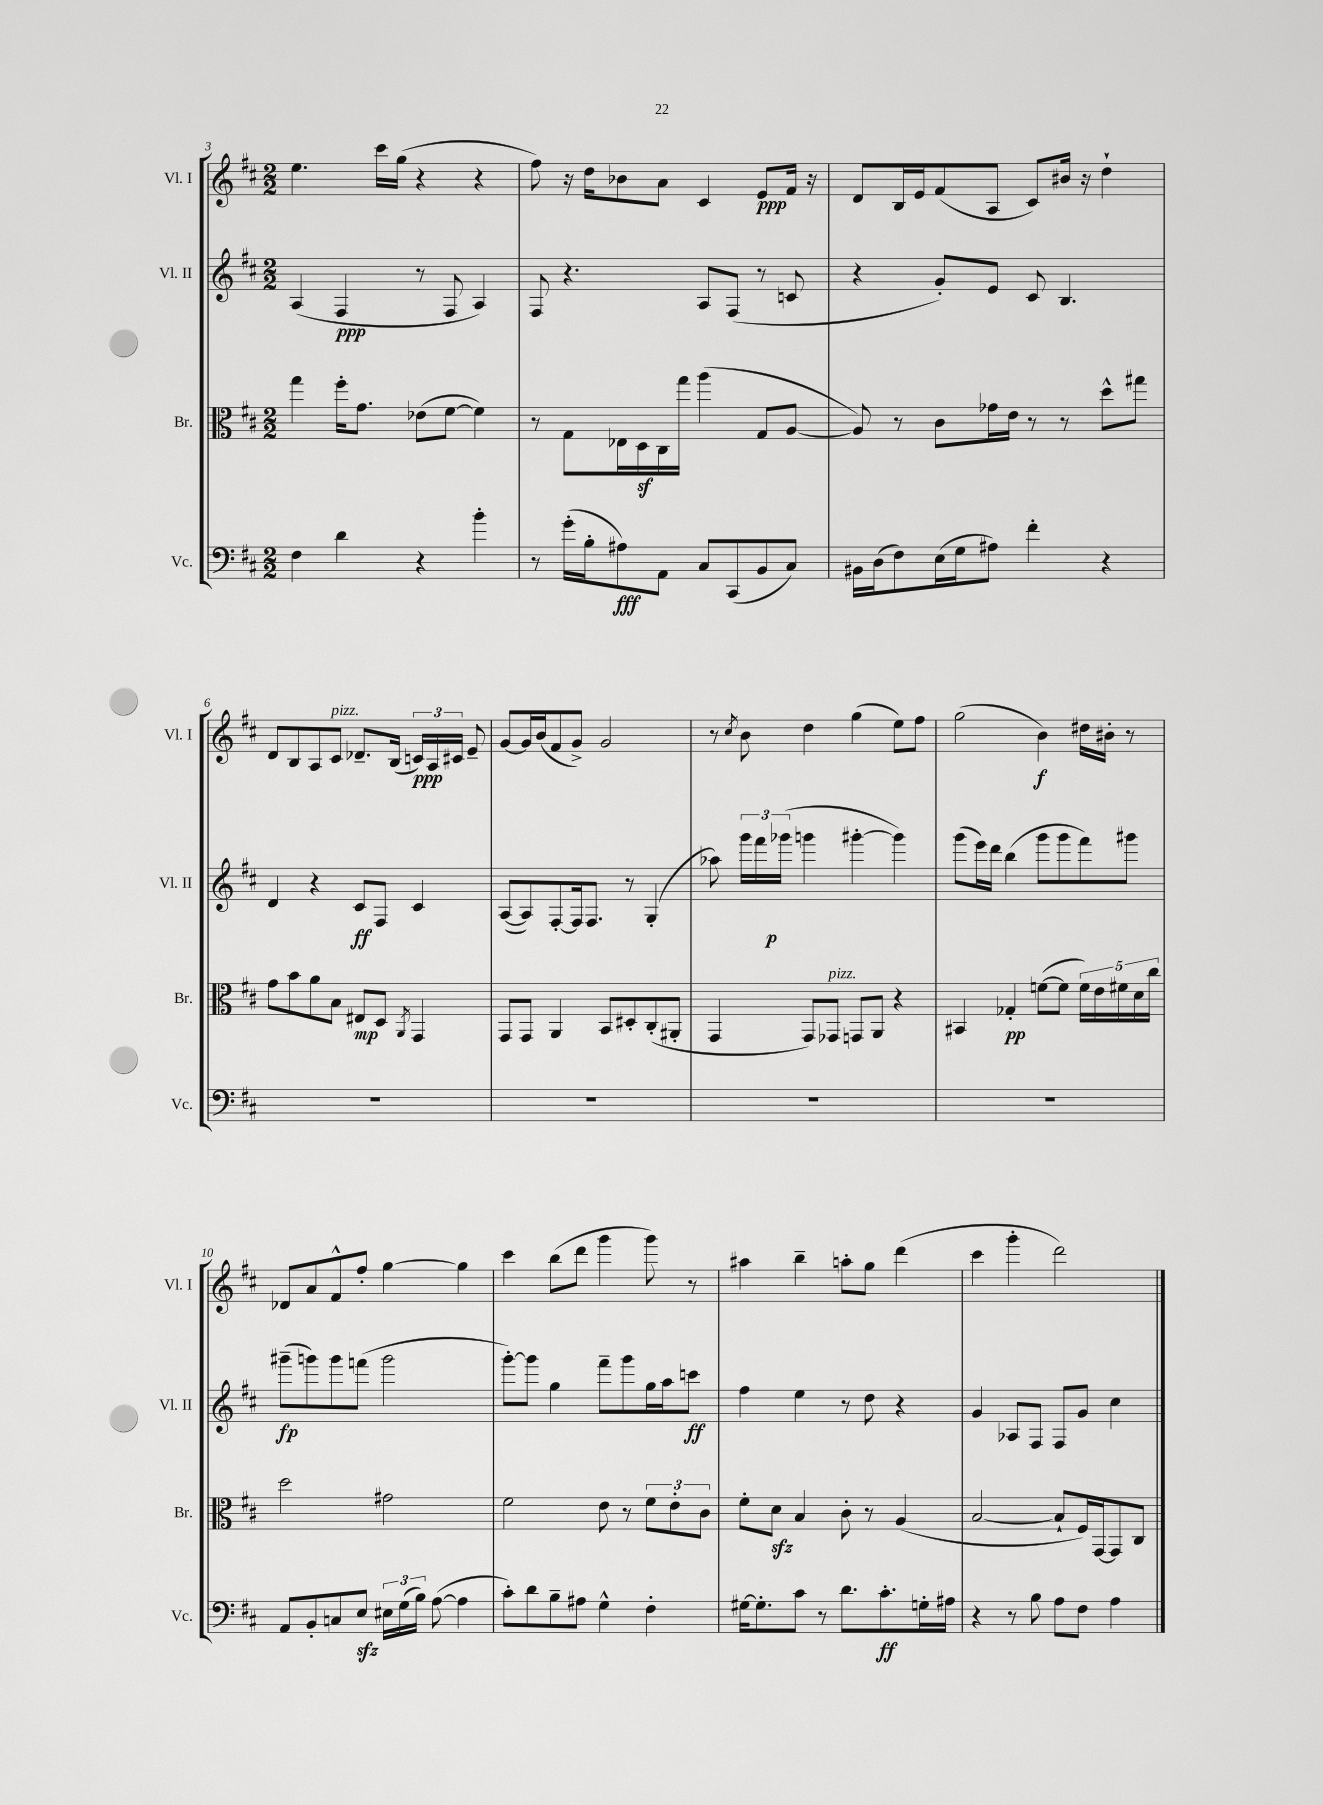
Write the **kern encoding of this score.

**kern	**kern	**kern	**kern
*staff4	*staff3	*staff2	*staff1
*clefF4	*clefC3	*clefG2	*clefG2
*k[f#c#]	*k[f#c#]	*k[f#c#]	*k[f#c#]
*M2/2	*M2/2	*M2/2	*M2/2
4F#	4gg	(4A	4.ee
4d	16ff#'	4F#	.
.	8.g	.	.
.	.	.	16ccc#
.	.	.	(16gg
4r	(8e-	8r	4r
.	[8f#	8F#	.
4b'	4f#])	4A)	4r
=	=	=	=
8r	8r	8F#	8ff#)
(16g'	8G	4.r	16r
16B'	.	.	16dd
8A#)	16E-	.	8b-
.	16D	.	.
8AA	16C#	.	8a
.	16gg	.	.
8C#	(4aa	8A	4c#
(8CC#	.	(8F#	.
8BB	8G	8r	8e
8C#)	[8A	8c	16f#
.	.	.	16r
=	=	=	=
16BB#	8A])	4r	8d
(16D	.	.	.
8F#)	8r	.	16B
.	.	.	16e
(16E	8c#	8g')	(8f#
16G	.	.	.
8A#)	16g-	8e	8A
.	16e	.	.
4f#'	8r	8c#	8c#)
.	8r	4.B	16b#
.	.	.	16r
4r	8dd^^	.	4dd`
.	8gg#	.	.
=	=	=	=
1r	8g	4d	8d
.	8b	.	8B
.	8a	4r	8A
.	8B	.	8c#
.	8E#	8c#	8.d-~
.	8D	8F#	.
.	.	.	(16B
.	8qAA	.	.
.	4GG	4c#	24c)
.	.	.	24A
.	.	.	24c#
.	.	.	8e~
=	=	=	=
1r	8GG	([8A	[8g
.	8GG	8A])	16g]
.	.	.	(16b
.	4AA	[8F#'	8f#
.	.	16F#]	8g^)
.	.	8.F#	.
.	8BB	.	2g
.	8D#'	8r	.
.	(8C#'	(4G'	.
.	8AA#'	.	.
=	=	=	=
1r	4GG	8aa-)	8r
.	.	.	8qcc#
.	.	24ggg	8b
.	.	24fff#	.
.	.	(24ggg-	.
.	8GG)	4ggg	4dd
.	8GG-	.	.
.	8GG	[4ggg#'	(4gg
.	8AA	.	.
.	4r	4ggg#])	8ee)
.	.	.	8ff#
=	=	=	=
1r	4BB#	(8ggg	(2gg
.	.	16eee)	.
.	.	16ddd	.
.	4G-'	(4bb	.
.	([8f	8ggg	4b)
.	8f]	8ggg	.
.	20f)	8fff#)	16dd#
.	20e	.	.
.	.	.	16b#'
.	20f#	.	.
.	.	8ggg#	8r
.	20d	.	.
.	20cc#	.	.
=	=	=	=
8AA	2dd	(8ggg#~	8d-
8BB'	.	8ggg)	8a
8C	.	8ggg	8f#^^
8E	.	(8fff	8ff#'
24E#	2g#	2ggg	[4gg
(24G	.	.	.
24B)	.	.	.
([8A	.	.	.
4A]	.	.	4gg]
=	=	=	=
8c#')	2f#	[8ggg')	4ccc#
8d	.	8ggg]	.
8B~	.	4gg	(8bb
8A#	.	.	8ddd
4G^^	8e	8fff#~	4ggg
.	8r	8ggg	.
4F#'	12f#	16gg	8ggg)
.	.	16aa	.
.	12e'	.	.
.	.	8ccc	8r
.	12c#	.	.
=	=	=	=
[16G#	8f#'	4ff#	4aa#
8.G#']	.	.	.
.	8d	.	.
8c#	4B	4ee	4bb~
8r	.	.	.
8.d	8c#'	8r	8aa'
.	8r	8dd	8gg
8.c#'	.	.	.
.	(4A	4r	(4ddd
16G'	.	.	.
16A#	.	.	.
=	=	=	=
4r	[2B	4g	4ccc#
8r	.	8A-	4ggg'
8B	.	8F#	.
8A	8B`]	8F#	2ddd)
8F#	16F#)	8g	.
.	[16GG	.	.
4A	8GG]	4cc#	.
.	8C#	.	.
==	==	==	==
*-	*-	*-	*-
